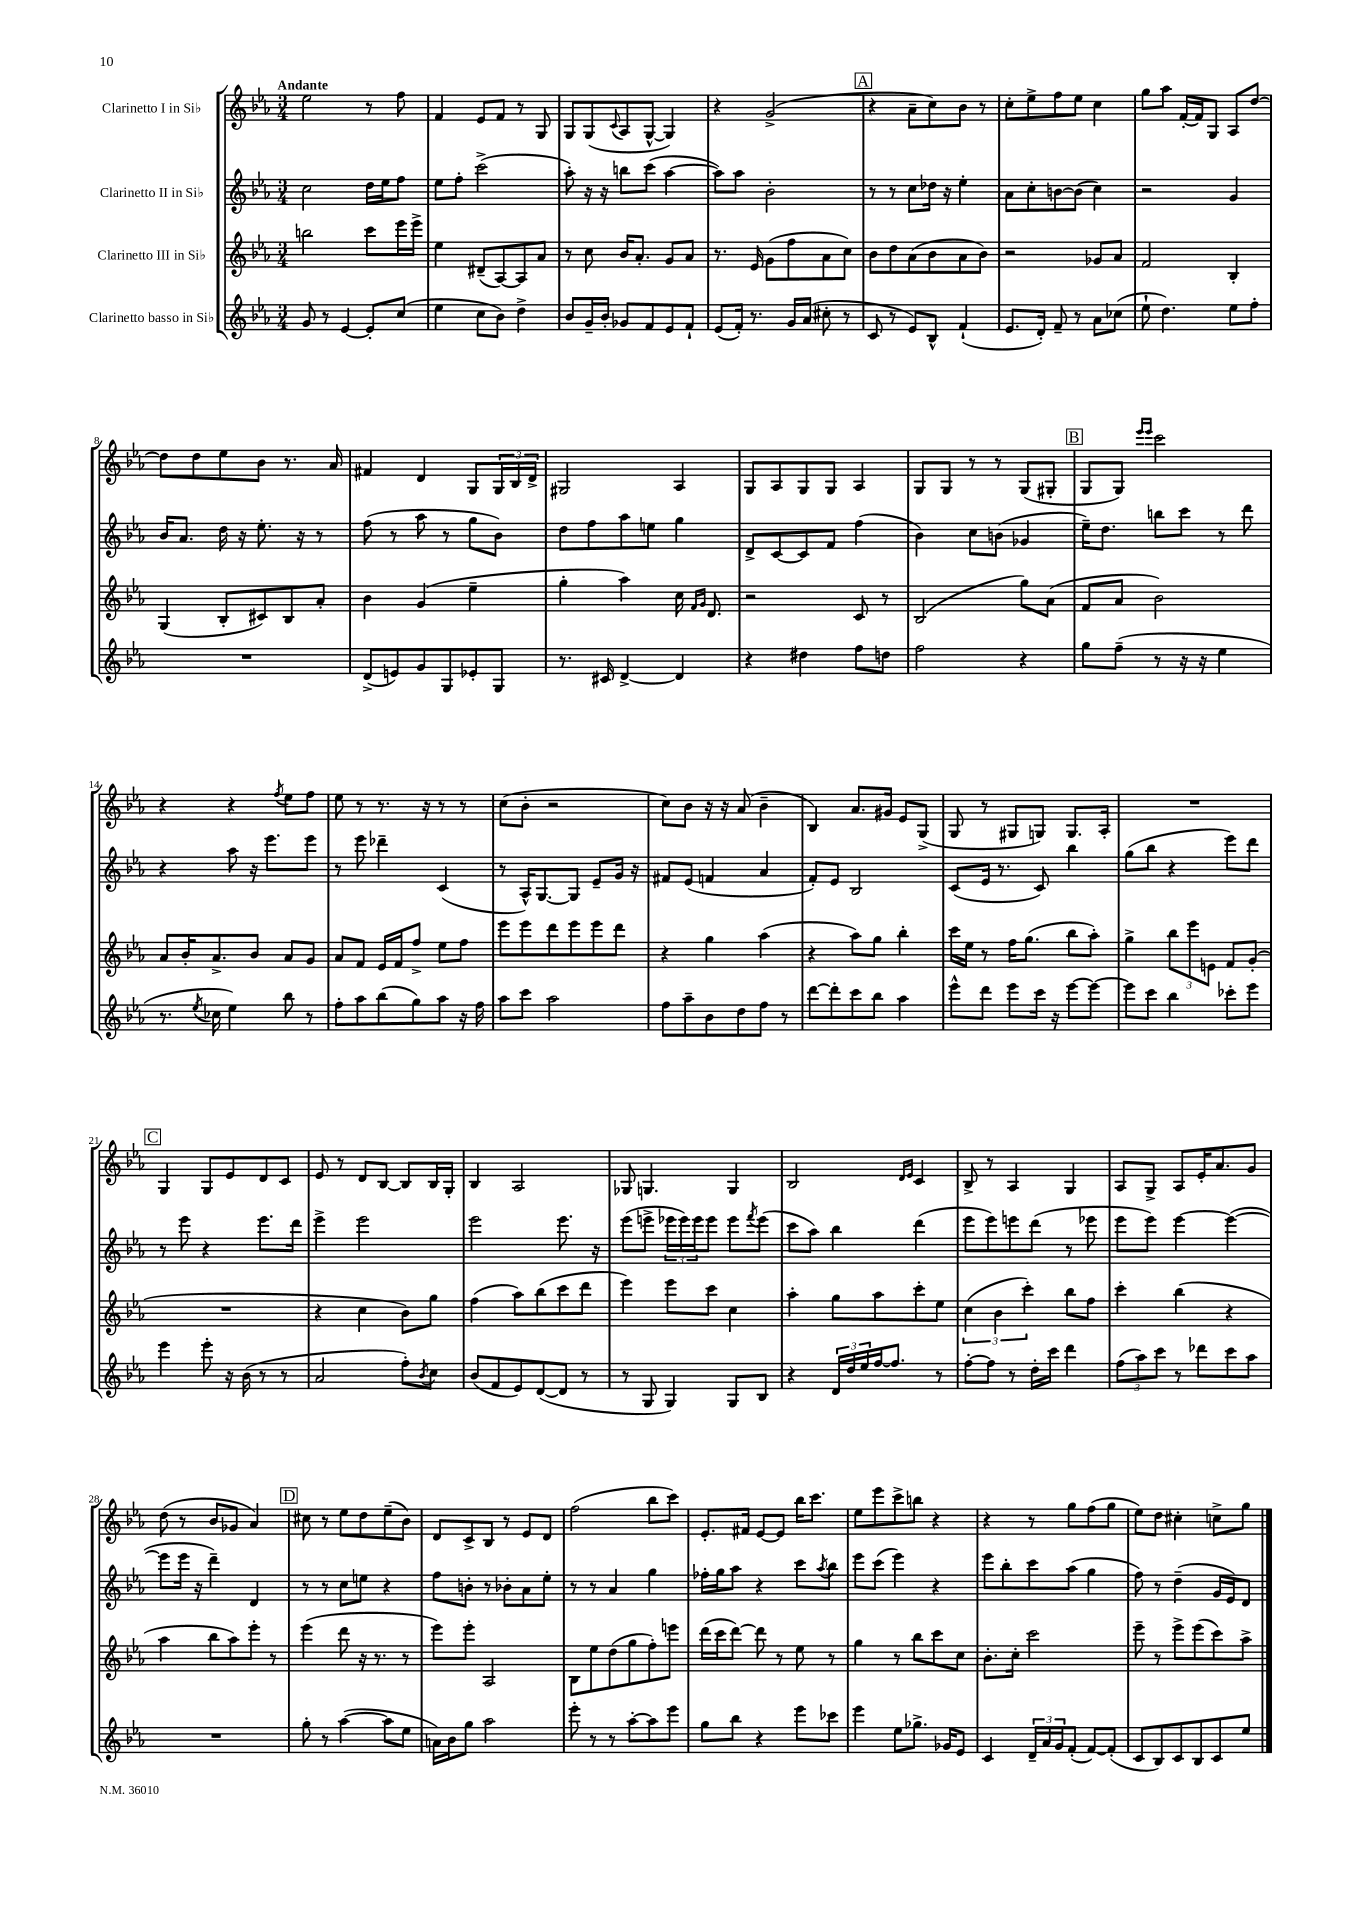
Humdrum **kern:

**kern	**kern	**kern	**kern
*staff4	*staff3	*staff2	*staff1
*clefG2	*clefG2	*clefG2	*clefG2
*k[b-e-a-]	*k[b-e-a-]	*k[b-e-a-]	*k[b-e-a-]
*M3/4	*M3/4	*M3/4	*M3/4
8g	2bb	2cc	2ee-
8r	.	.	.
[4e-	.	.	.
8e-']	8ccc	16dd	8r
.	.	16ee-	.
(8cc	16eee-	8ff	8ff
.	16eee-^	.	.
=	=	=	=
4ee-	4ee-	8ee-	4f
.	.	8ff'	.
8cc	(8d#~	(2ccc^	8e-
8b-)	[8A-)	.	8f
4dd^	8A-]	.	8r
.	8a-	.	8G
=	=	=	=
8b-	8r	8aa-')	8G
16g~	8cc	16r	(8G
16b-'	.	16r	.
.	.	.	8qqc
8g-	16b-	8bb	8A-
.	8.a-'	.	.
8f	.	(8ccc	[8G^^
8e-	8g	[4aa-	4G])
8f`	8a-	.	.
=	=	=	=
(8e-	8.r	8aa-])	4r
16f')	.	8aa-	.
8.r	16e-	.	.
.	(8g	2b-'	(2g^
16g	8ff	.	.
(16a-	.	.	.
8cc#'	8a-	.	.
8r	8cc)	.	.
=	=	=	=
8c	8b-	8r	4r
8r	8dd	8r	.
8e-)	(8a-	8cc	8a-~
8B-^^	8b-	16dd-	8cc)
.	.	16r	.
(4f`	8a-	4ee-'	8b-
.	8b-)	.	8r
=	=	=	=
8.e-	2r	8a-	8cc'
.	.	8cc'	8ee-^
16d')	.	.	.
8f~	.	[8b	8ff
8r	.	(8b]	8ee-
8a-	8g-	4cc)	4cc
(8cc-	8a-	.	.
=	=	=	=
8ee-`	2f	2r	8gg
4.dd)	.	.	8aa-
.	.	.	[16f'
.	.	.	16f]
.	.	.	8G
8ee-	4B-'	4g	8A-
8ff'	.	.	[8dd
=	=	=	=
2.r	(4G	16b-	8dd]
.	.	8.a-	.
.	.	.	8dd
.	8B-'	16dd	8ee-
.	.	16r	.
.	8c#)	8.ee-'	8b-
.	8B-	.	8.r
.	.	16r	.
.	8a-'	8r	.
.	.	.	16a-
=	=	=	=
(8d^	4b-	(8ff	4f#
8e)	.	8r	.
8g	(4g	8aa-	4d
8G	.	8r	.
8e-'	4ee-~	8gg	8G
8G	.	8b-)	24G
.	.	.	24B-
.	.	.	24d^
=	=	=	=
8.r	4gg'	8dd	2G#
.	.	8ff	.
16c#	.	.	.
[4d^	4aa-)	8aa-	.
.	.	8ee	.
4d]	16cc	4gg	4A-
.	16qqf	.	.
.	16qqg	.	.
.	8.d	.	.
=	=	=	=
4r	2r	8d^	8G
.	.	[8c	8A-
4dd#	.	8c]	8G
.	.	8f	8G
8ff	8c	(4ff	4A-
8dd	8r	.	.
=	=	=	=
2ff	(2B-	4b-)	8G
.	.	.	8G
.	.	8cc	8r
.	.	(8b	8r
4r	8gg)	4g-	(8G
.	(8a-	.	8G#'
=	=	=	=
8gg	8f	16ee-~)	8G
.	.	8.dd	.
(8ff~	8a-	.	8G)
.	.	.	16qqeee-
.	.	.	16qqeee-
8r	2b-)	8bb	2ccc
16r	.	8ccc	.
16r	.	.	.
4ee-	.	8r	.
.	.	8ddd	.
=	=	=	=
8.r	8a-	4r	4r
.	16b-'	.	.
8qee-	.	.	.
16cc-	8.a-^	.	.
4ee-)	.	8aa-	4r
.	8b-	16r	.
.	.	8.eee-	.
.	.	.	8qff
8bb-	8a-	.	8ee-
8r	8g	8eee-	8ff
=	=	=	=
8ff'	8a-	8r	8ee-
8aa-	8f	8eee-	8r
(8bb-	16e-	4ddd-~	8.r
.	16f	.	.
8gg)	8ff^	.	.
.	.	.	16r
8aa-	8ee-	(4c	8r
16r	8ff	.	8r
16ff	.	.	.
=	=	=	=
8aa-	8eee-	8r	(8cc
8ccc	8eee-	16A-^^)	8b-'
.	.	[8.G	.
2aa-	8ddd	.	2r
.	8eee-	8G]	.
.	8eee-	8e-~	.
.	8ddd	16g	.
.	.	16r	.
=	=	=	=
8ff	4r	8f#	8cc)
8aa-~	.	(8e-	8b-
8b-	4gg	4f	16r
.	.	.	16r
8dd	.	.	(8a-
8ff	(4aa-	4a-	4b-~
8r	.	.	.
=	=	=	=
[8ddd	4r	8f')	4B-)
8ddd']	.	8e-	.
8ccc	8aa-)	2B-	8.a-
8bb-	8gg	.	.
.	.	.	16g#
4aa-	4bb-'	.	8e-
.	.	.	(8G^
=	=	=	=
8eee-^^	16ccc	(8c	8G
.	16ee-	.	.
8ddd	8r	16e-	8r
.	.	8.r	.
8eee-	16ff	.	8G#
.	(8.gg	.	.
16ccc	.	8c)	8G)
16r	.	.	.
[8eee-	8bb-	4bb-	8.G
8eee-_	8aa-')	.	.
.	.	.	16A-'
=	=	=	=
8eee-]	4gg^	(8gg	2.r
8ccc	.	8bb-	.
4bb-	12bb-	4r	.
.	12eee-	.	.
.	12e	.	.
8ccc-'	8f	8eee-)	.
8eee-	(8g'	8ddd	.
=	=	=	=
4eee-	2.r	8r	4G
.	.	8eee-	.
8eee-'	.	4r	8G
16r	.	.	8e-
(16b-	.	.	.
8r	.	8.eee-	8d
8r	.	.	8c
.	.	16ddd	.
=	=	=	=
2a-	4r	4eee-^	8e-
.	.	.	8r
.	4cc	2eee-	8d
.	.	.	[8B-
8ff')	8b-)	.	8B-]
8qb-	.	.	.
8cc	8gg	.	16B-
.	.	.	16G'
=	=	=	=
(8b-	(4ff	2eee-	4B-
8f	.	.	.
8e-)	8aa-)	.	2A-
([8d	(8bb-	.	.
8d]	8ccc	8.eee-	.
8r	8ddd	.	.
.	.	16r	.
=	=	=	=
8r	4eee-)	(8eee-	8G-
8G	.	8eee^	4.G
4G)	8eee-	24eee-	.
.	.	24eee-)	.
.	.	24eee-	.
.	8ccc	8eee-	.
8G	4cc	8eee-	4G
.	.	8qfff	.
8B-	.	(8eee-	.
=	=	=	=
4r	4aa-'	8ccc	2B-
.	.	8aa-)	.
24d	8gg	4bb-	.
24dd	.	.	.
24ee-	.	.	.
[16ff	8aa-	.	.
8.ff]	.	.	.
.	.	.	16qqd
.	.	.	16qqe-
.	8ccc'	(4ddd	4c
8r	8ee-	.	.
=	=	=	=
[8ff'	(6cc	8eee-	8B-^
8ff]	.	8eee-)	8r
.	6b-	.	.
8r	.	8eee	4A-
.	6ccc')	.	.
16dd'	.	(8ddd	.
16ccc	.	.	.
4ddd	8bb-	8r	4G
.	8ff	8eee-	.
=	=	=	=
(12ff	4ccc'	8eee-	8A-
12aa-)	.	.	.
.	.	8eee-)	8G^
12ccc	.	.	.
8r	(4bb-	[4eee-	8A-
8ddd-	.	.	16e-'
.	.	.	8.a-
8ccc	4r	(4eee-_	.
8aa-	.	.	8g
=	=	=	=
2.r	4aa-	8eee-]	(8dd
.	.	16eee-	8r
.	.	16r	.
.	8bb-	4ddd~)	8b-
.	8aa-)	.	8g-
.	8eee-'	4d	4a-)
.	8r	.	.
=	=	=	=
8gg'	(4eee-	8r	8cc#
8r	.	8r	8r
([4aa-	8ddd	8cc	8ee-
.	16r	8ee	8dd
.	8.r	.	.
8aa-]	.	4r	(8ee-~
8ee-	8r	.	8b-)
=	=	=	=
16a)	8eee-)	8ff	8d
16b-	.	.	.
8gg	8eee-'	8b'	8c^
2aa-	2A-	8r	8B-
.	.	8b-'	8r
.	.	8a-	8e-
.	.	8ee-'	8d
=	=	=	=
8eee-'	8B-	8r	(2ff
8r	8ee-	8r	.
8r	(8dd	4a-	.
[8aa-'	8gg	.	.
8aa-]	8ff')	4gg	8bb-
8eee-	8eee	.	8ccc)
=	=	=	=
8gg	(16ddd	16ff-'	8.e-'
.	16ccc	16gg	.
8bb-	[8ddd)	8aa-	.
.	.	.	16f#
4r	8ddd]	4r	[8e-
.	8r	.	8e-]
8eee-	8ee-	8ccc	16bb-
.	.	.	8.ccc
.	.	8qaa-	.
8ccc-	8r	8bb-	.
=	=	=	=
4eee-	4gg	8eee-	8ee-
.	.	(8ccc	8eee-
8ee-	8r	4eee-)	8ccc^
8.gg-^	8bb-	.	8bb
.	8ccc	4r	4r
16g-	.	.	.
8e-	8cc	.	.
=	=	=	=
4c	8.b-'	8eee-	4r
.	.	8bb-'	.
.	16cc'	.	.
24d~	2ccc	8ccc	8r
24a-	.	.	.
24g	.	.	.
(8f'	.	(8aa-	8gg
[8f)	.	4gg	(8ff
(8f']	.	.	8gg
=	=	=	=
8c	8eee-~	8ff)	8ee-)
8B-)	8r	8r	8dd
8c	8eee-^	(4dd~	4cc#'
8B-	(8eee-	.	.
8c	8ccc)	16g	8cc^
.	.	16e-)	.
8ee-	8aa-^	8d	8gg
==	==	==	==
*-	*-	*-	*-
